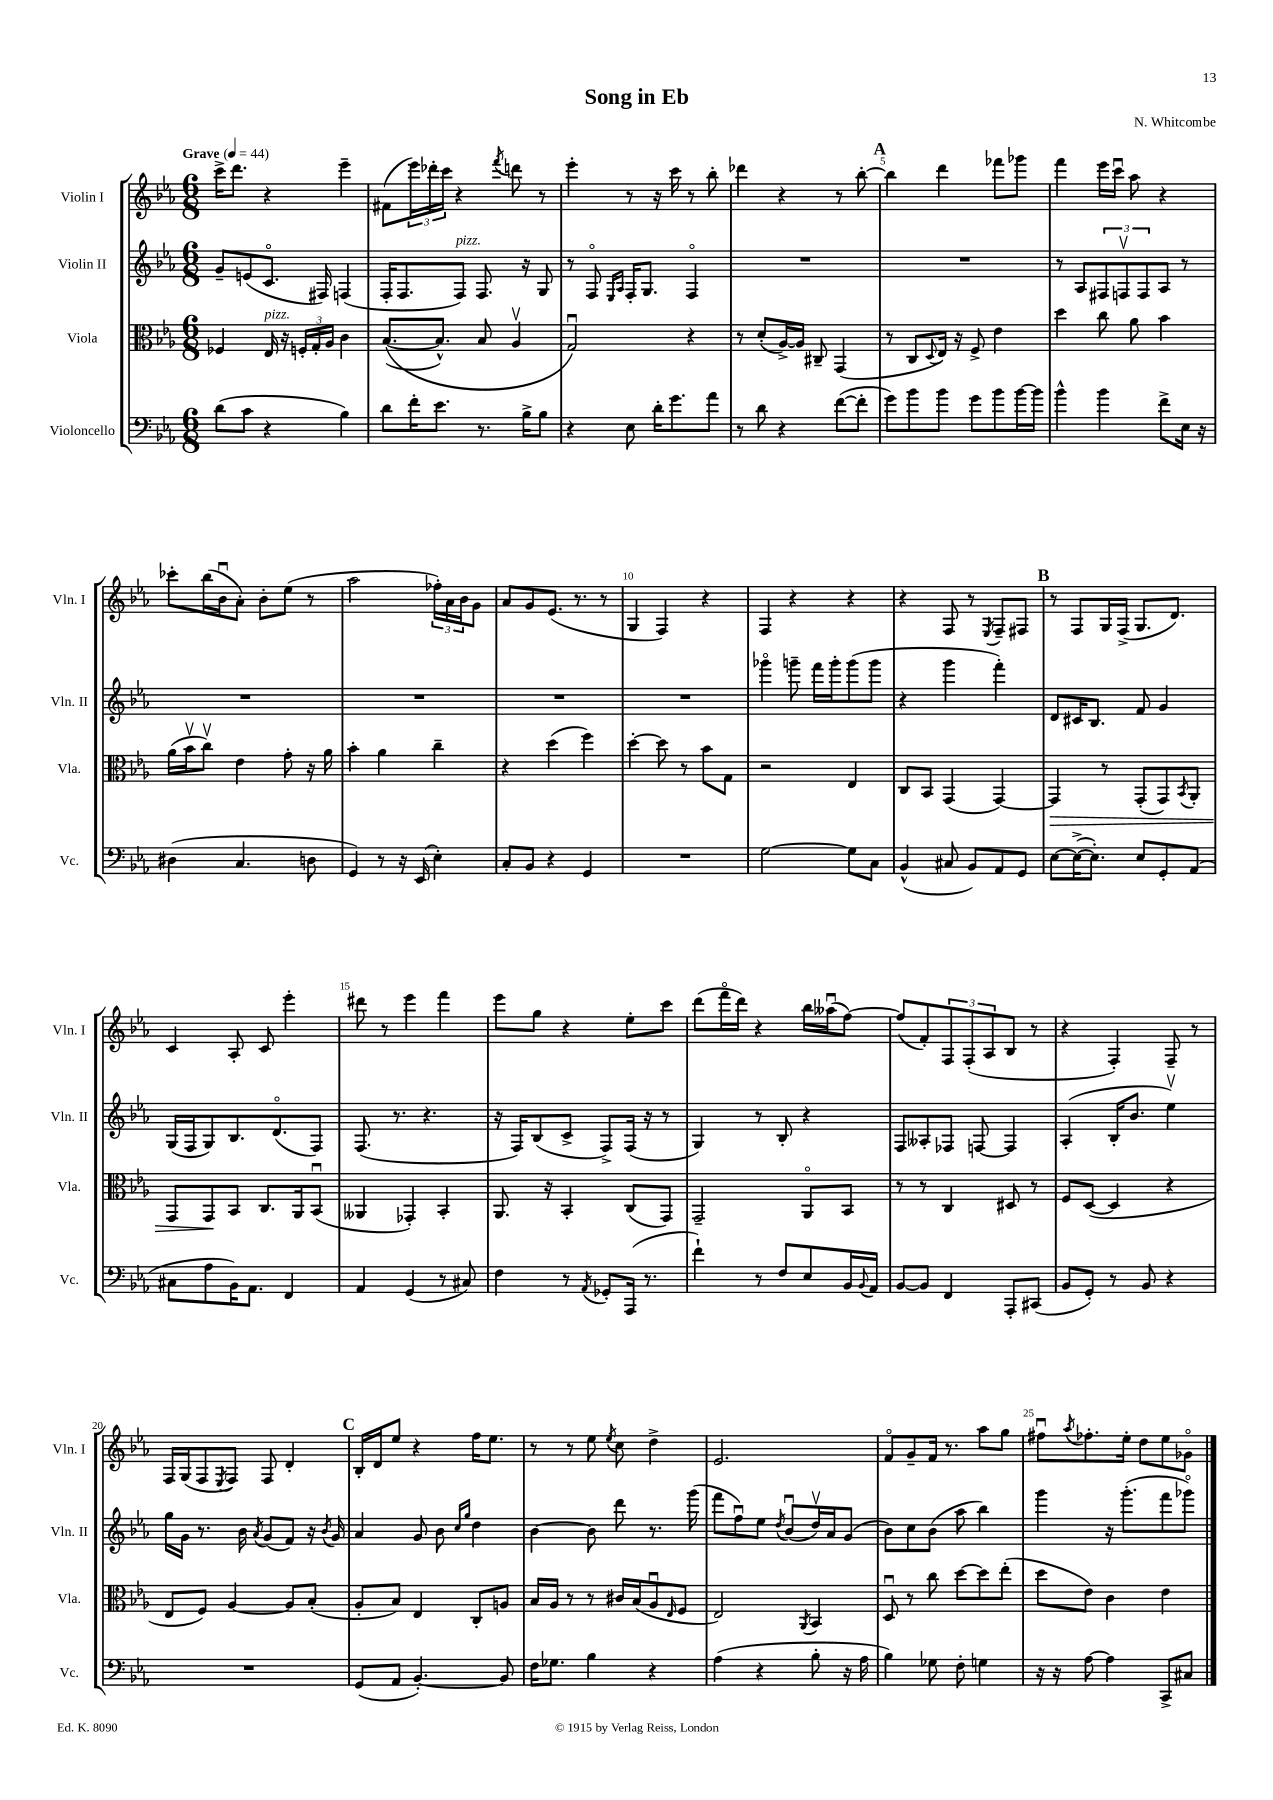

**kern	**kern	**kern	**kern
*staff4	*staff3	*staff2	*staff1
*clefF4	*clefC3	*clefG2	*clefG2
*k[b-e-a-]	*k[b-e-a-]	*k[b-e-a-]	*k[b-e-a-]
*M6/8	*M6/8	*M6/8	*M6/8
*MM44	*MM44	*MM44	*MM44
(8d	4F-	8g~	16ccc^
.	.	.	8.ddd
8c	.	(8e	.
4r	16E-	8.co	4r
.	16r	.	.
.	24F'	.	.
.	24G'	.	.
.	.	16F#)	.
.	24A-	.	.
4B-)	4c	(4F	4eee-~
=	=	=	=
8d	&(([8.B-	16F'	(8f#
.	.	8.F	.
16f'	.	.	24eee-)
.	.	.	24ddd-'
8.e-	8.B-^^])	.	.
.	.	.	24ccc
.	.	8F)	4r
8.r	8B-	8.F	.
.	.	.	8qfff
.	4A-v	.	8ddd
16B-^	.	16r	.
8B-	.	8G	8r
=	=	=	=
4r	2Gu&)	8r	4eee-'
.	.	8Fo	.
.	.	16qqE-	.
.	.	16qqA-	.
8E-	.	16F'	8r
.	.	8.G	.
16d'	.	.	16r
8.g	.	.	16ccc
.	4r	4Fo	8r
8a-	.	.	8bb-'
=	=	=	=
8r	8r	2.r	4ddd-
8d	(8d'	.	.
4r	[16A-^)	.	4r
.	16A-]	.	.
.	8C#~	.	.
([8f	(4GG	.	8r
8f']	.	.	[8bb-'
=	=	=	=
8g)	8r	2.r	4bb-]
8b-	8C	.	.
.	8qqD	.	.
8b-	16E-)	.	4ddd
.	16r	.	.
8g	8F^	.	.
8b-	4e-	.	8fff-
[16b-	.	.	8ggg-
16b-]	.	.	.
=	=	=	=
4b-^^	4dd	8r	4fff
.	.	8A-	.
4b-	8cc	12F#	16eee-
.	.	.	16cccu
.	.	12Fv	.
.	8a-	.	8aa-
.	.	12F	.
8f^	4b-	8A-	4r
16E-	.	8r	.
16r	.	.	.
=	=	=	=
(4D#	(16a-	2.r	8ccc-'
.	16b-v	.	.
.	8ccv)	.	(16bb-
.	.	.	16b-u
4.C	4e-	.	8a-')
.	.	.	8b-'
.	8g'	.	(8ee-
8D	16r	.	8r
.	16a-	.	.
=	=	=	=
4GG)	4b-'	2.r	2aa-
8r	4a-	.	.
16r	.	.	.
(16EE-	.	.	.
4E-')	4cc~	.	24ff-')
.	.	.	24a-
.	.	.	24b-
.	.	.	8g
=	=	=	=
8C'	4r	2.r	8a-
8BB-	.	.	8g
4r	(4dd	.	(8.e-
.	.	.	8.r
4GG	4ff)	.	.
.	.	.	8r
=	=	=	=
2.r	[4dd'	2.r	4G
.	8dd]	.	4F)
.	8r	.	.
.	8b-	.	4r
.	8G	.	.
=	=	=	=
[2G	2r	4ggg-o	4F
.	.	8ggg~	4r
.	.	16fff	.
.	.	16ggg'	.
8G]	4E-	(8ggg	4r
8C	.	8ggg	.
=	=	=	=
(4BB-^^	8C	4r	4r
.	8BB-	.	.
8C#	(4GG	4ggg	8F
8BB-)	.	.	8r
.	.	.	8qE-
8AA-	[4GG)	4fff')	8F~
8GG	.	.	8F#
=	=	=	=
[8E-	4GG]	8d	8r
(16E-^_	.	16c#	8F
8.E-'])	.	8.B-	.
.	8r	.	16G
.	.	.	(16F^
8E-	(8GG'	8f	8.G
8GG'	8GG)	4g	.
.	.	.	8.d)
.	8qBB-	.	.
(8AA-	8AA-'	.	.
=	=	=	=
8C#	8GG	(16G	4c
.	.	16F	.
8A-	8GG	8G)	.
16BB-)	8BB-	8.B-	8A-'
8.AA-	.	.	.
.	8.C	.	8c
.	.	(8.do	.
4FF	.	.	4eee-'
.	16AA-	.	.
.	(8BB-u	8F)	.
=	=	=	=
4AA-	4AA--	(8.F	8ddd#
.	.	.	8r
.	.	8.r	.
(4GG	4GG-')	.	4eee-
.	.	4.r	.
8r	4BB-'	.	4fff
8C#)	.	.	.
=	=	=	=
4F	8.AA-	16r	8eee-
.	.	16F)	.
.	.	(8B-	8gg
.	16r	.	.
8r	4BB-'	8c^	4r
8qAA-	.	.	.
8GG-'	.	8F^)	.
(16AAA-	(8C	(16F	8ee-'
8.r	.	16r	.
.	8GG)	8r	8ccc
=	=	=	=
4f`)	2GG~	4G)	(8ddd
.	.	.	16fffo
.	.	.	16ddd)
8r	.	8r	4r
8F	.	8B-'	.
8E-	8AA-o	4r	16bb-
.	.	.	(16aa--u
16BB-	8BB-	.	[8ff)
8qqBB-	.	.	.
16AA-	.	.	.
=	=	=	=
[8BB-	8r	8F	(8ff]
8BB-]	8r	8A--'	8f')
4FF	4C	8F-	12F
.	.	.	(12F'
.	.	[8F	.
.	.	.	12A-
8AAA-'	8D#	4F]	8B-
(8CC#	8r	.	8r
=	=	=	=
8BB-	8F	(4A-'	4r
8GG')	([8D	.	.
8r	4D]	16B-'	4F')
.	.	8.b-	.
8BB-	.	.	.
4r	4r	4ee-v)	8F~
.	.	.	8r
=	=	=	=
2.r	8E-	16gg	16F
.	.	16g	(16G
.	8F)	8.r	8F
.	.	.	8qE-
.	[4A-	.	8F)
.	.	16b-	.
.	.	8qa-	.
.	.	(8g	8F
.	8A-]	8f)	4d'
.	(8B-'	16r	.
.	.	8qb-	.
.	.	16g	.
=	=	=	=
(8GG	8A-'	4a-	16B-'
.	.	.	16d
8AA-	8B-)	.	8ee-
[4.BB-')	4E-	8g	4r
.	.	8b-	.
.	.	16qqcc	.
.	.	16qqgg	.
.	8C'	4dd	16ff
.	.	.	8.ee-
8BB-]	8A	.	.
=	=	=	=
16F	16B-	[4b-	8r
8.G-	16A-	.	.
.	8r	.	8r
4B-	8r	8b-]	8ee-
.	.	.	8qee-
.	16c#	8ddd	8cc
.	(16B-	.	.
4r	8A-u	8.r	4dd^
.	16qqE-	.	.
.	8F	.	.
.	.	(16ggg	.
=	=	=	=
(4A-	2E-)	8fff	2.e-
.	.	8ffu)	.
4r	.	8ee-	.
.	.	8qdd	.
.	.	(8b-u	.
.	8qAA-	.	.
8B-'	4BB-	16ddv)	.
.	.	16a-	.
16r	.	(8g	.
16A-	.	.	.
=	=	=	=
4B-)	8Du	8b-)	8fo
.	8r	8cc	8g~
8G-	8cc	(8b-	16f
.	.	.	8.r
8F'	[8dd	8aa-	.
4G	8dd]	4bb-)	8aa-
.	(8ee-'	.	8gg
=	=	=	=
16r	8dd	4ggg	8ff#u
16r	.	.	.
.	.	.	8qaa-
[8A-	8e-)	.	8.ff-'
4A-]	4c	16r	.
.	.	(8.ggg'	16ee-'
.	.	.	8dd
8CC^	4e-	8fff	8ee-
8C#	.	8ggg-o)	8g-o
==	==	==	==
*-	*-	*-	*-
